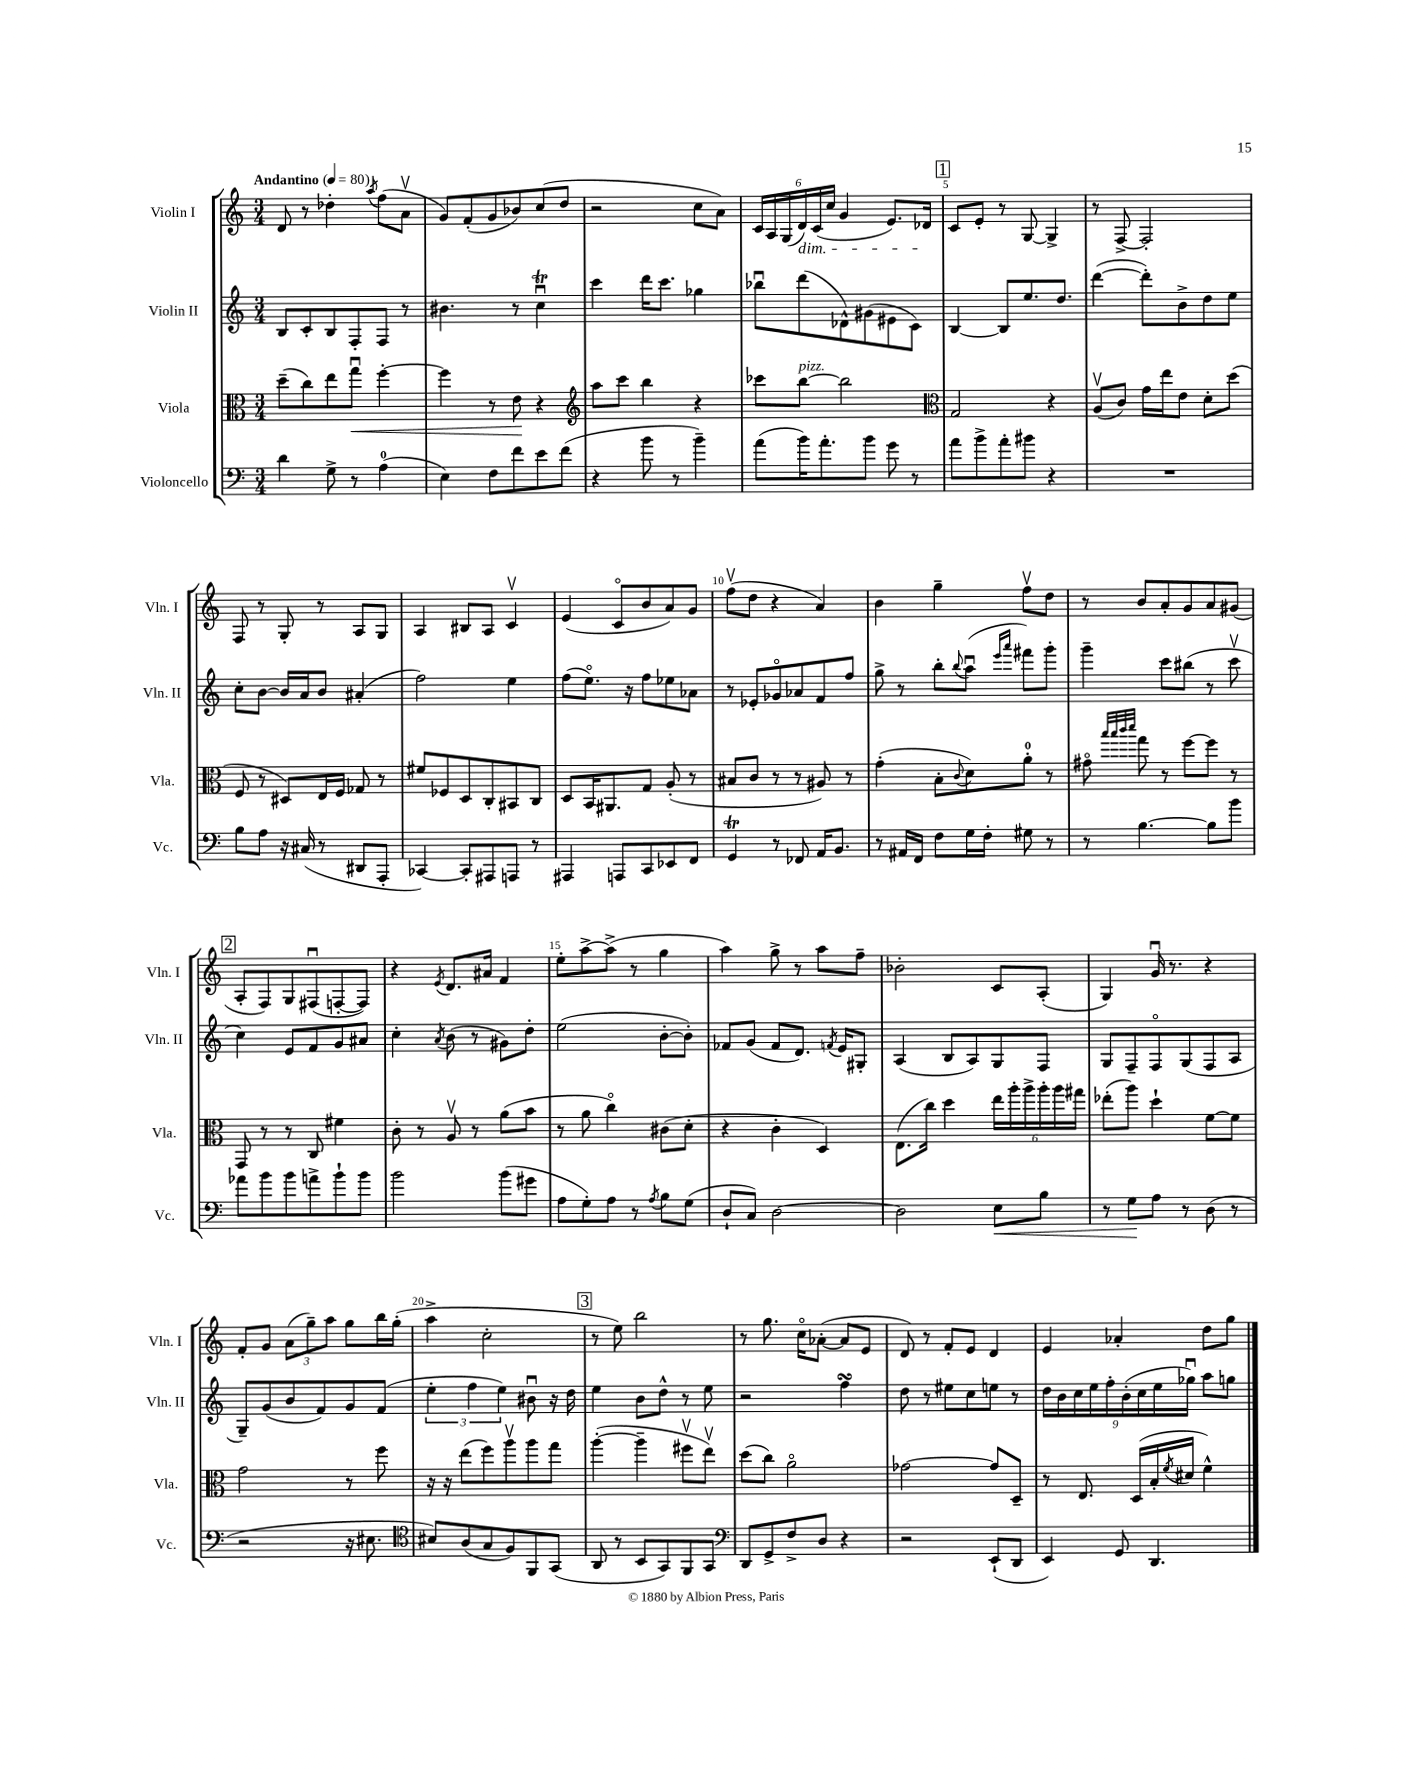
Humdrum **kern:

**kern	**dynam	**kern	**dynam	**kern	**kern
*part4	*part4	*part3	*part3	*part2	*part1
*staff4	*staff4	*staff3	*staff3	*staff2	*staff1
*I"Violoncello	*	*I"Viola	*	*I"Violin II	*I"Violin I
*I'Vc.	*	*I'Vla.	*	*I'Vln. II	*I'Vln. I
*clefF4	*	*clefC3	*	*clefG2	*clefG2
*k[]	*	*k[]	*	*k[]	*k[]
*M3/4	*	*M3/4	*	*M3/4	*M3/4
*MM80	*	*MM80	*	*MM80	*MM80
=1	=1	=1	=1	=1	=1
!	!	!	!	!	!LO:TX:a:B:t=Andantino
4d\	.	(8dd~\L	.	8B/L	8d/
.	.	8cc\)	.	8c'/	8r
8G^\	.	8ee\	.	8B/	4dd-X'\
!	!	!	!LO:HP:b	!	!
8r	.	8ggu\J	<	8F'/	.
.	.	.	.	.	8qaa/
(4A\	.	[4ff'\	.	8F/J	(8ff\L
.	.	.	.	8r	8av\J
=2	=2	=2	=2	=2	=2
4E\)	.	4ff\]	.	4.b#X\	8g/L)
.	.	.	.	.	(8f'/
8F\L	.	8r	.	.	8g/
8f\	.	8e\	.	8r	8b-X/)
8e\	.	4r	[	4ccTu\	(8cc/
(8f\J	.	.	.	.	8dd/J
=3	=3	=3	=3	=3	=3
*	*	*clefG2	*	*	*
4r	.	8aa\L	.	4ccc\	2r
.	.	8ccc\J	.	.	.
8b\	.	4bb\	.	16ddd\KL	.
.	.	.	.	8.ccc\J	.
8r	.	.	.	.	.
4b~\)	.	4r	.	4gg-X\	8cc\L
.	.	.	.	.	8a\J)
=4	=4	=4	=4	=4	=4
(8a\L	.	8ccc-X\L	.	8bb-Xu\L	24c/LL
.	.	.	.	.	24A/
.	.	.	.	.	(24G/
!	!	!	!	!	!LO:TX:b:i:t=dim.
!	!	!LO:TX:a:i:t=pizz.	!	!	!
16b\K)	.	[8bb\J	.	(8ddd\	24d/)
.	.	.	.	.	(24c/
8.a'\	.	.	.	.	.
.	.	.	.	.	24cc/JJ
.	.	2bb\]	.	8d-X^^\)	4g/
8b\J	.	.	.	(8g#X\	.
8g\	.	.	.	8e#X\	8.e/L)
8r	.	.	.	8c\J)	.
.	.	.	.	.	16d-X/Jk
!!LO:REH:place=s1:t=1
=5	=5	=5	=5	=5	=5
*	*	*clefC3	*	*	*
8a\L	.	2G/	.	[4B/	8c/L
8b^\	.	.	.	.	8e'/J
8a'\	.	.	.	8B/L]	8r
8b#X\J	.	.	.	8.ee/	[8G/
4r	.	4r	.	.	4G^/]
.	.	.	.	8.dd/J	.
=6	=6	=6	=6	=6	=6
2.r	.	(8Av/L	.	([4ddd\	8r
.	.	8c/J)	.	.	[8F^/
.	.	16g\LL	.	8ddd'\L])	2F'/]
.	.	16ee\J	.	.	.
.	.	8e\J	.	8b^\	.
.	.	8d'\L	.	8dd\	.
.	.	(8dd\J	.	8ee\J	.
!!LO:LB:g=z
=7	=7	=7	=7	=7	=7
8B\L	.	8F/	.	8cc'\L	8F/
8A\J	.	8r	.	[8b\J	8r
16r	.	8D#X/L)	.	16b/LL]	8G'/
(16C#X/	.	.	.	16a/J	.
8r	.	16E/L	.	8b/J	8r
.	.	16F/JJ	.	.	.
8DD#X/L	.	8G-X/	.	(4a#X'/	8A/L
8AAA'/J	.	8r	.	.	8G/J
=8	=8	=8	=8	=8	=8
[4CC-X/)	.	8f#X/L	.	2ff\)	4A/
.	.	8F-X/	.	.	.
8CC-'/L]	.	8D/	.	.	8B#X/L
8AAA#X/	.	8C'/	.	.	8A/J
8AAAn/J	.	8BB#X/	.	4ee\	4cv/
8r	.	8C/J	.	.	.
=9	=9	=9	=9	=9	=9
4AAA#X/	.	8D/L	.	(8ff\L	(4e/
.	.	16BB/K	.	8.ee\J)	.
.	.	8.AA#X/	.	.	.
8AAAn/L	.	.	.	.	8c/L
.	.	.	.	16r	.
8CC/	.	8G/J	.	8ff\L	8b/
8EE-X/	.	(8A'/	.	8ee-X\	8a/)
8FF/J	.	8r	.	8a-X\J	8g/J
=10	=10	=10	=10	=10	=10
4GGT/	.	8B#X/L	.	8r	(8ffv\L
.	.	8c/J	.	8e-X'/L	8dd\J
8r	.	8r	.	8g-X/	4r
8FF-X/	.	8r	.	8a-X/	.
16AA/KL	.	8A#X/)	.	8f/	4a/)
8.BB/J	.	.	.	.	.
.	.	8r	.	8ff/J	.
=11	=11	=11	=11	=11	=11
8r	.	(4g'\	.	8gg^\	4b\
16AA#X/LL	.	.	.	8r	.
16FF/JJ	.	.	.	.	.
8F\L	.	8B'\L	.	8bb'\L	4gg~\
.	.	8qqc/	.	8qqbb/	.
16G\L	.	8d\)	.	(8aau\J	.
16F'\JJ	.	.	.	.	.
.	.	.	.	16qqeee/LL	.
.	.	.	.	16qqaaa/JJ	.
8G#X\	.	8a'\J	.	8fff#X\L)	8ffv\L
8r	.	8r	.	8ggg'\J	8dd\J
=12	=12	=12	=12	=12	=12
8r	.	8g#X\	.	4ggg~\	8r
.	.	32qqbb/LLL	.	.	.
.	.	32qqbb/	.	.	.
.	.	32qqccc/	.	.	.
.	.	32qqddd/JJJ	.	.	.
[4.B\	.	8gg\	.	.	8b/L
.	.	8r	.	8ccc\L	8a'/
.	.	[8ff\L	.	(8bb#X\J	8g/
8B\L]	.	8ff\J]	.	8r	8a/
8b\J	.	8r	.	8cccv\	(8g#X/J
!!LO:LB:g=z
!!LO:REH:place=s1:t=2
=13	=13	=13	=13	=13	=13
8a-X\L	.	8GG/	.	4cc\)	8A'/L
8b\	.	8r	.	.	8F/)
8b\	.	8r	.	8e/L	8G/
8an^\	.	8C/	.	8f/	(8F#Xu/
8b`\	.	4f#X\	.	8g/	[8Fn'/
8b\J	.	.	.	8a#X/J	8F/J])
=14	=14	=14	=14	=14	=14
2b\	.	8c'\	.	4cc'\	4r
.	.	8r	.	.	.
.	.	.	.	8qa/	8qe/
.	.	8Av/	.	(8b\	8.d/L
.	.	8r	.	8r	.
.	.	.	.	.	16a#X/Jk
(8b\L	.	(8a\L	.	8g#X\L)	4f/
8g#X\J	.	8b\J	.	8dd'\J	.
=15	=15	=15	=15	=15	=15
8A\L	.	8r	.	(2ee\	8ee'\L
8G'\)	.	8a\	.	.	[8aa^\
8A\J	.	4cc\)	.	.	(8aa^\J]
8r	.	.	.	.	8r
8qA/	.	.	.	.	.
8B\L	.	(8c#X\L	.	[8b'\L	4gg\
(8G\J	.	8d'\J	.	8b'\J])	.
=16	=16	=16	=16	=16	=16
8D`/L	.	4r	.	8f-X/L	4aa\)
8C/J)	.	.	.	(8g/J	.
[2D\	.	4c'\	.	8f-/L	8gg^\
.	.	.	.	8.d/J)	8r
.	.	4D/)	.	.	8aa\L
.	.	.	.	8qfn/	.
.	.	.	.	16e/KL	.
.	.	.	.	8G#X'/J	8ff~\J
=17	=17	=17	=17	=17	=17
2D\]	.	(8.E\L	.	(4A/	2b-X'\
.	.	16cc\Jk)	.	.	.
.	.	4dd\	.	8B/L	.
.	.	.	.	8A/)	.
!	!LO:HP:b	!	!	!	!
8E\L	<	24ee\LL	.	8G/	8c/L
.	.	24aa'\	.	.	.
.	.	24aa^\	.	.	.
8B\J	.	24aa'\	.	8F/J	(8A'/J
.	.	24aa\	.	.	.
.	.	24gg#X\JJ	.	.	.
=18	=18	=18	=18	=18	=18
8r	.	(8ee-X'\L	.	8G/L	4G/)
8G\L	.	8aa\J)	.	8F~/	.
8A\J	[	4dd`\	.	8F/	16gu/
.	.	.	.	.	8.r
8r	.	.	.	(8G/	.
(8D\	.	[8f\L	.	8F/	4r
8r	.	8f\J]	.	8A/J	.
!!LO:LB:g=z
=19	=19	=19	=19	=19	=19
2r	.	2g\	.	8G~/L)	8f'/L
.	.	.	.	(8g/	8g/J
.	.	.	.	8b/	(12a\L
.	.	.	.	.	12gg~\)
.	.	.	.	8f/)	.
.	.	.	.	.	12aa\J
16r	.	8r	.	8g/	8gg\L
8.E#X\	.	.	.	.	.
.	.	8ff\	.	(8f/J	16bb\L
.	.	.	.	.	(16gg'\JJ
=20	=20	=20	=20	=20	=20
*clefC4	*	*	*	*	*
8B#X/L)	.	16r	.	6ee'\	4aa^\
.	.	16r	.	.	.
(8A/	.	(8ee\L	.	.	.
.	.	.	.	6ff\	.
8G/	.	8ff\)	.	.	2cc'\
.	.	.	.	6ee\)	.
8F/)	.	8aav\	.	.	.
8FF/	.	8aa\	.	8b#Xu\	.
(8GG/J	.	8gg\J	.	16r	.
.	.	.	.	16dd\	.
!!LO:REH:place=s1:t=3
=21	=21	=21	=21	=21	=21
8AA/	.	([4aa'\	.	4ee\	8r
8r	.	.	.	.	8ee\)
8BB/L	.	4aa~\]	.	8b\L	2bb\
8GG/)	.	.	.	8dd^^\J	.
8FF/	.	8ff#Xv\L	.	8r	.
8GG/J	.	8eev\J)	.	8ee\	.
=22	=22	=22	=22	=22	=22
*clefF4	*	*	*	*	*
8DD/L	.	(8dd\L	.	2r	8r
8GG^/	.	8cc\J)	.	.	8.gg\
8F^/	.	2a\	.	.	.
.	.	.	.	.	16cc\KL
8D/J	.	.	.	.	([8a-X'\J
4r	.	.	.	4ffsSSs\	8a-/L]
.	.	.	.	.	8e/J
=23	=23	=23	=23	=23	=23
2r	.	[2g-X\	.	8dd\	8d/)
.	.	.	.	8r	8r
.	.	.	.	8ee#X\L	8f'/L
.	.	.	.	8cc\	8e/J
(8EE`/L	.	8g-/L]	.	8een\J	4d/
8DD/J	.	8D~/J	.	8r	.
=24	=24	=24	=24	=24	=24
4EE/)	.	8r	.	18dd\LL	4e/
.	.	.	.	18b\	.
.	.	.	.	18cc\	.
.	.	8.E/	.	.	.
.	.	.	.	18ee\	.
.	.	.	.	18ff'\	.
8GG/	.	.	.	.	4a-X'/
.	.	.	.	(18b'\	.
.	.	(16D/LL	.	.	.
.	.	.	.	18cc\	.
4.DD/	.	16B'/	.	.	.
.	.	.	.	18ee\	.
.	.	8qf/	.	.	.
.	.	16d#X/JJ	.	.	.
.	.	.	.	18gg-Xu\JJ)	.
.	.	4f^^\)	.	8aa\L	8dd\L
.	.	.	.	8ggn\J	8gg\J
==	==	==	==	==	==
*-	*-	*-	*-	*-	*-
